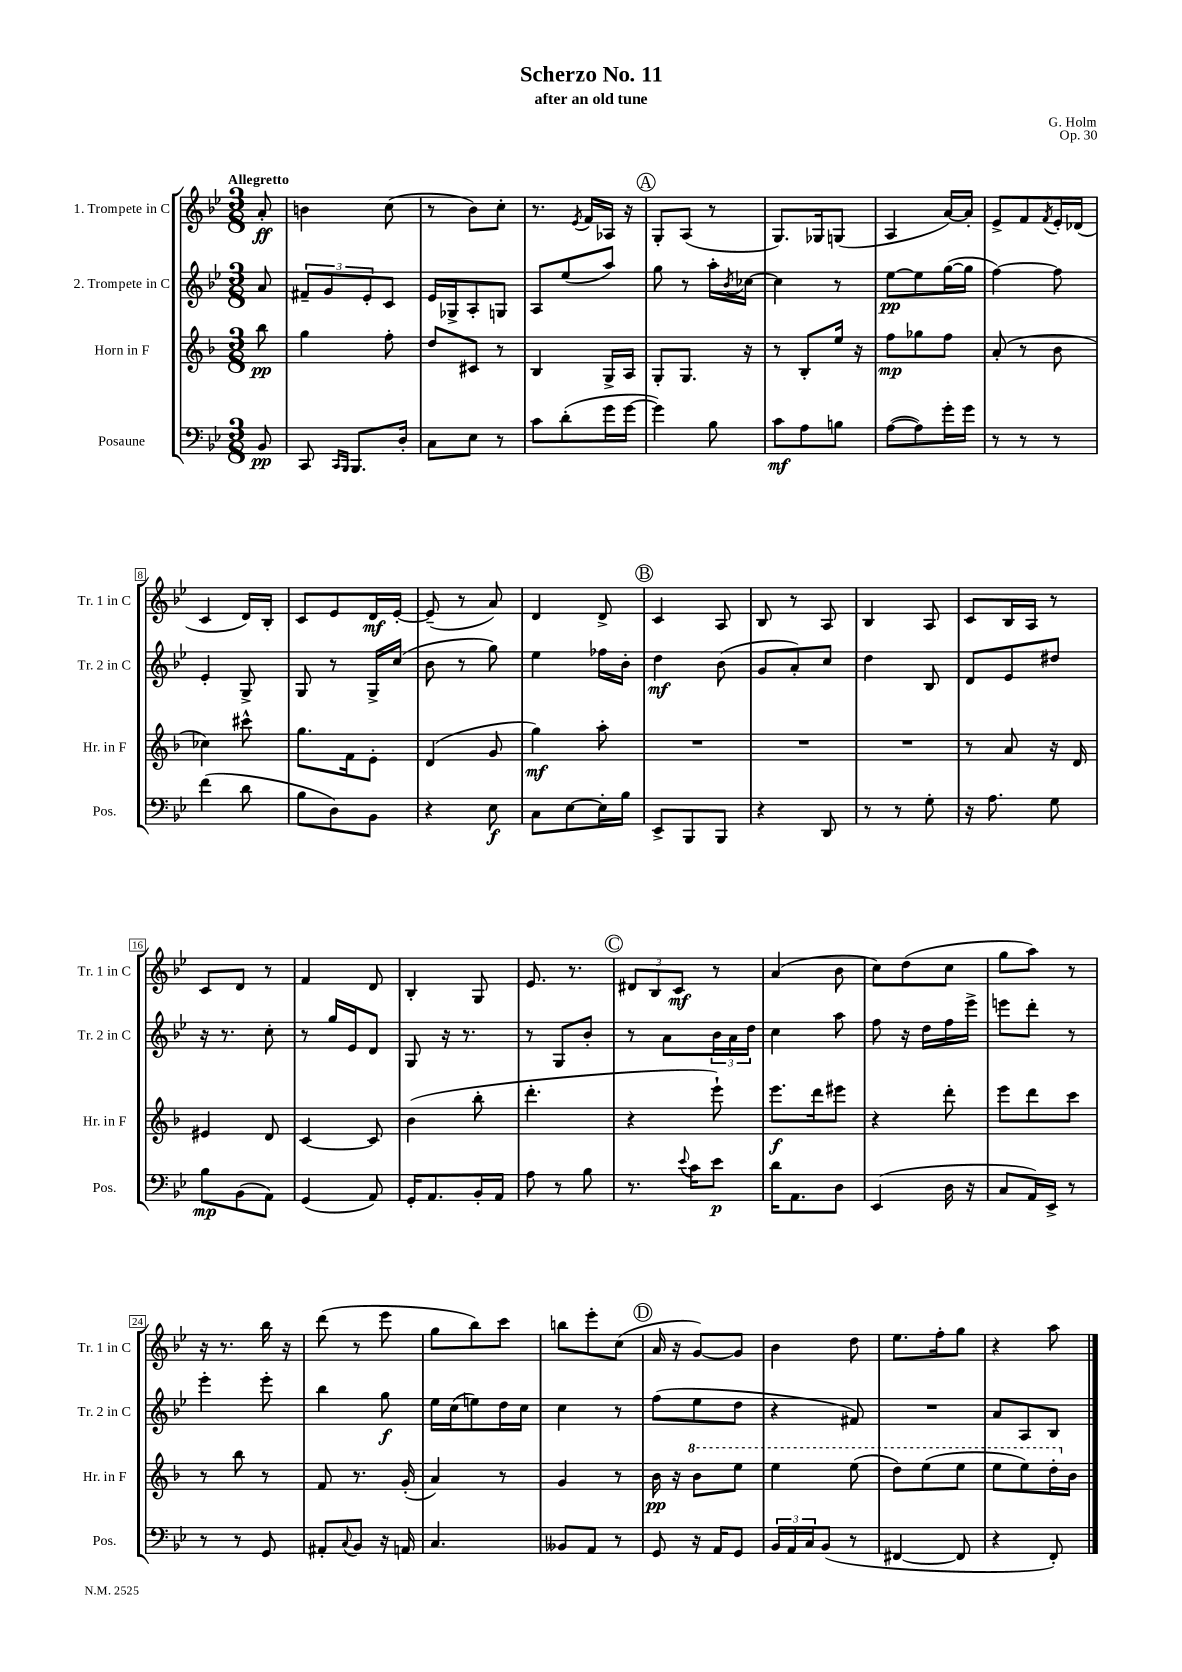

**kern	**kern	**kern	**kern
*staff4	*staff3	*staff2	*staff1
*clefF4	*clefG2	*clefG2	*clefG2
*k[b-e-]	*k[b-]	*k[b-e-]	*k[b-e-]
*M3/8	*M3/8	*M3/8	*M3/8
8BB-/	8bb-\	8a/	8a'/
=	=	=	=
8CC/	4gg\	12f#~/L	4b\
.	.	12g/	.
16qqCC/LL	.	.	.
16qqBBB-/JJ	.	.	.
8.BBB-/L	.	.	.
.	.	12e-'/	.
.	8ff'\	8c/J	(8cc\
16D'/Jk	.	.	.
=	=	=	=
8C\L	8dd/L	16e-/LL	8r
.	.	16G-^/J	.
8E-\J	8c#/J	8A'/	8b-\L)
8r	8r	8G/J	8cc'\J
=	=	=	=
8c\L	4B-/	8A/L	8.r
(8d'\	.	(8ee-/	.
.	.	.	8qe-/
.	.	.	16f/LL
16g\L	16G^/LL	8aa/J)	16A-/JJ
[16g\JJ	16A/JJ	.	16r
=	=	=	=
4g\])	8G'/L	8gg\	8G'/L
.	8.G/J	8r	(8A/J
8B-\	.	16aa'\LL	8r
.	.	8qb-/	.
.	16r	[16cc-\JJ	.
=	=	=	=
8c\L	8r	4cc-\]	8.G/L)
8A\	8B-'/L	.	.
.	.	.	16G-/k
8B\J	16ee/Jk	8r	(8G/J
.	16r	.	.
=	=	=	=
([8A\L	8ff\L	[8ee-\L	4A/
8A\])	8gg-\	8ee-\]	.
16g'\L	8ff\J	([16gg\L	[16a/LL)
16g\JJ	.	16gg\]JJ	16a'/]JJ
=	=	=	=
8r	(8a'/	[4ff\)	8e-^/L
8r	8r	.	8f/
.	.	.	8qf/
8r	8b-\	8ff\]	16e-'/L
.	.	.	(16d-/JJ
=	=	=	=
(4f\	4cc-\)	4e-'/	4c/
8d\	8ccc#^^\	8G^/	16d/LL)
.	.	.	16B-'/JJ
=	=	=	=
8B-\L	8.gg\L	8G/	8c/L
8D\)	.	8r	8e-/
.	16f\k	.	.
8BB-\J	8e'\J	16G^/LL	16d/L
.	.	(16cc/JJ	[16e-'/JJ
=	=	=	=
4r	(4d/	8b-\	(8e-~/]
.	.	8r	8r
8E-\	8g/	8gg\)	8a/)
=	=	=	=
8C\L	4gg\)	4ee-\	4d/
[8E-\	.	.	.
16E-'\]L	8aa'\	16ff-\LL	8d^/
16B-\JJ	.	16b-'\JJ	.
=	=	=	=
8EE-^/L	4.r	4dd\	4c/
8BBB-/	.	.	.
8BBB-/J	.	(8b-\	8A/
=	=	=	=
4r	4.r	8g/L	8B-/
.	.	8a'/)	8r
8DD/	.	8cc/J	8A/
=	=	=	=
8r	4.r	4dd\	4B-/
8r	.	.	.
8G'\	.	8B-/	8A/
=	=	=	=
16r	8r	8d/L	8c/L
8.A\	.	.	.
.	8a/	8e-/	16B-/L
.	.	.	16A/JJ
8G\	16r	8dd#/J	8r
.	16d/	.	.
=	=	=	=
8B-\L	4e#/	16r	8c/L
.	.	8.r	.
(8BB-\	.	.	8d/J
8AA\J)	8d/	8cc'\	8r
=	=	=	=
(4GG/	[4c/	8r	4f/
.	.	16gg/LL	.
.	.	16e-/J	.
8AA/)	8c/]	8d/J	8d/
=	=	=	=
16GG'/LK	(4b-\	8G/	4B-'/
8.AA/	.	.	.
.	.	16r	.
.	.	8.r	.
16BB-'/L	8bb-'\	.	8G/
16AA/JJ	.	.	.
=	=	=	=
8A\	4.ddd'\	8r	8.e-/
8r	.	8G/L	.
.	.	.	8.r
8B-\	.	8b-'/J	.
=	=	=	=
8.r	4r	8r	12d#/L
.	.	.	12B-/
.	.	8a\L	.
.	.	.	12c/J
8qqe-/	.	.	.
16c\LK	.	.	.
8e-\J	8eee`\)	24b-\L	8r
.	.	24a\	.
.	.	24dd\JJ	.
=	=	=	=
16d\LK	8.eee\L	4cc\	(4a/
8.AA\	.	.	.
.	16ddd\k	.	.
8D\J	8eee#\J	8aa\	8b-\
=	=	=	=
(4EE-/	4r	8ff\	8cc\L)
.	.	16r	(8dd\
.	.	16dd\LL	.
16D\	8ddd'\	16ff\	8cc\J
16r	.	16eee-^\JJ	.
=	=	=	=
8C/L	8eee\L	8eee\L	8gg\L
16AA/L)	8ddd\	8ddd'\J	8aa\J)
16EE-^/JJ	.	.	.
8r	8ccc\J	8r	8r
=	=	=	=
8r	8r	4eee-'\	16r
.	.	.	8.r
8r	8bb-\	.	.
8GG/	8r	8eee-'\	16bb-\
.	.	.	16r
=	=	=	=
8AA#'/L	8f/	4bb-\	(8ddd\
8qqC/	.	.	.
8BB-/J	8.r	.	8r
16r	.	8gg\	8eee-\
16AA/	(16g'/	.	.
=	=	=	=
4.C/	4a/)	16ee-\LL	8gg\L
.	.	(16cc\J	.
.	.	8ee\)	8bb-\)
.	8r	16dd\L	8ccc\J
.	.	16cc\JJ	.
=	=	=	=
8BB--/L	4g/	4cc\	8bb\L
8AA/J	.	.	8eee-'\
8r	8r	8r	(8cc\J
=	=	=	=
8GG/	16b-\	(8ff\L	16a/
.	16r	.	16r
16r	8bb-\L	8ee-\	[8g/L)
16AA/LK	.	.	.
8GG/J	8eee\J	8dd\J	8g/]J
=	=	=	=
24BB-/LL	4eee\	4r	4b-\
24AA/	.	.	.
24C/J	.	.	.
(8BB-/J	.	.	.
8r	(8eee\	8f#/)	8dd\
=	=	=	=
[4FF#/	8ddd\L)	4.r	8.ee-\L
.	(8eee\	.	.
.	.	.	16ff'\k
8FF#/]	8eee\J	.	8gg\J
=	=	=	=
4r	8eee\L	8a/L	4r
.	8eee\)	8A/	.
8FF'/)	16ddd'\L	8B-/J	8aa\
.	16b-\JJ	.	.
==	==	==	==
*-	*-	*-	*-
